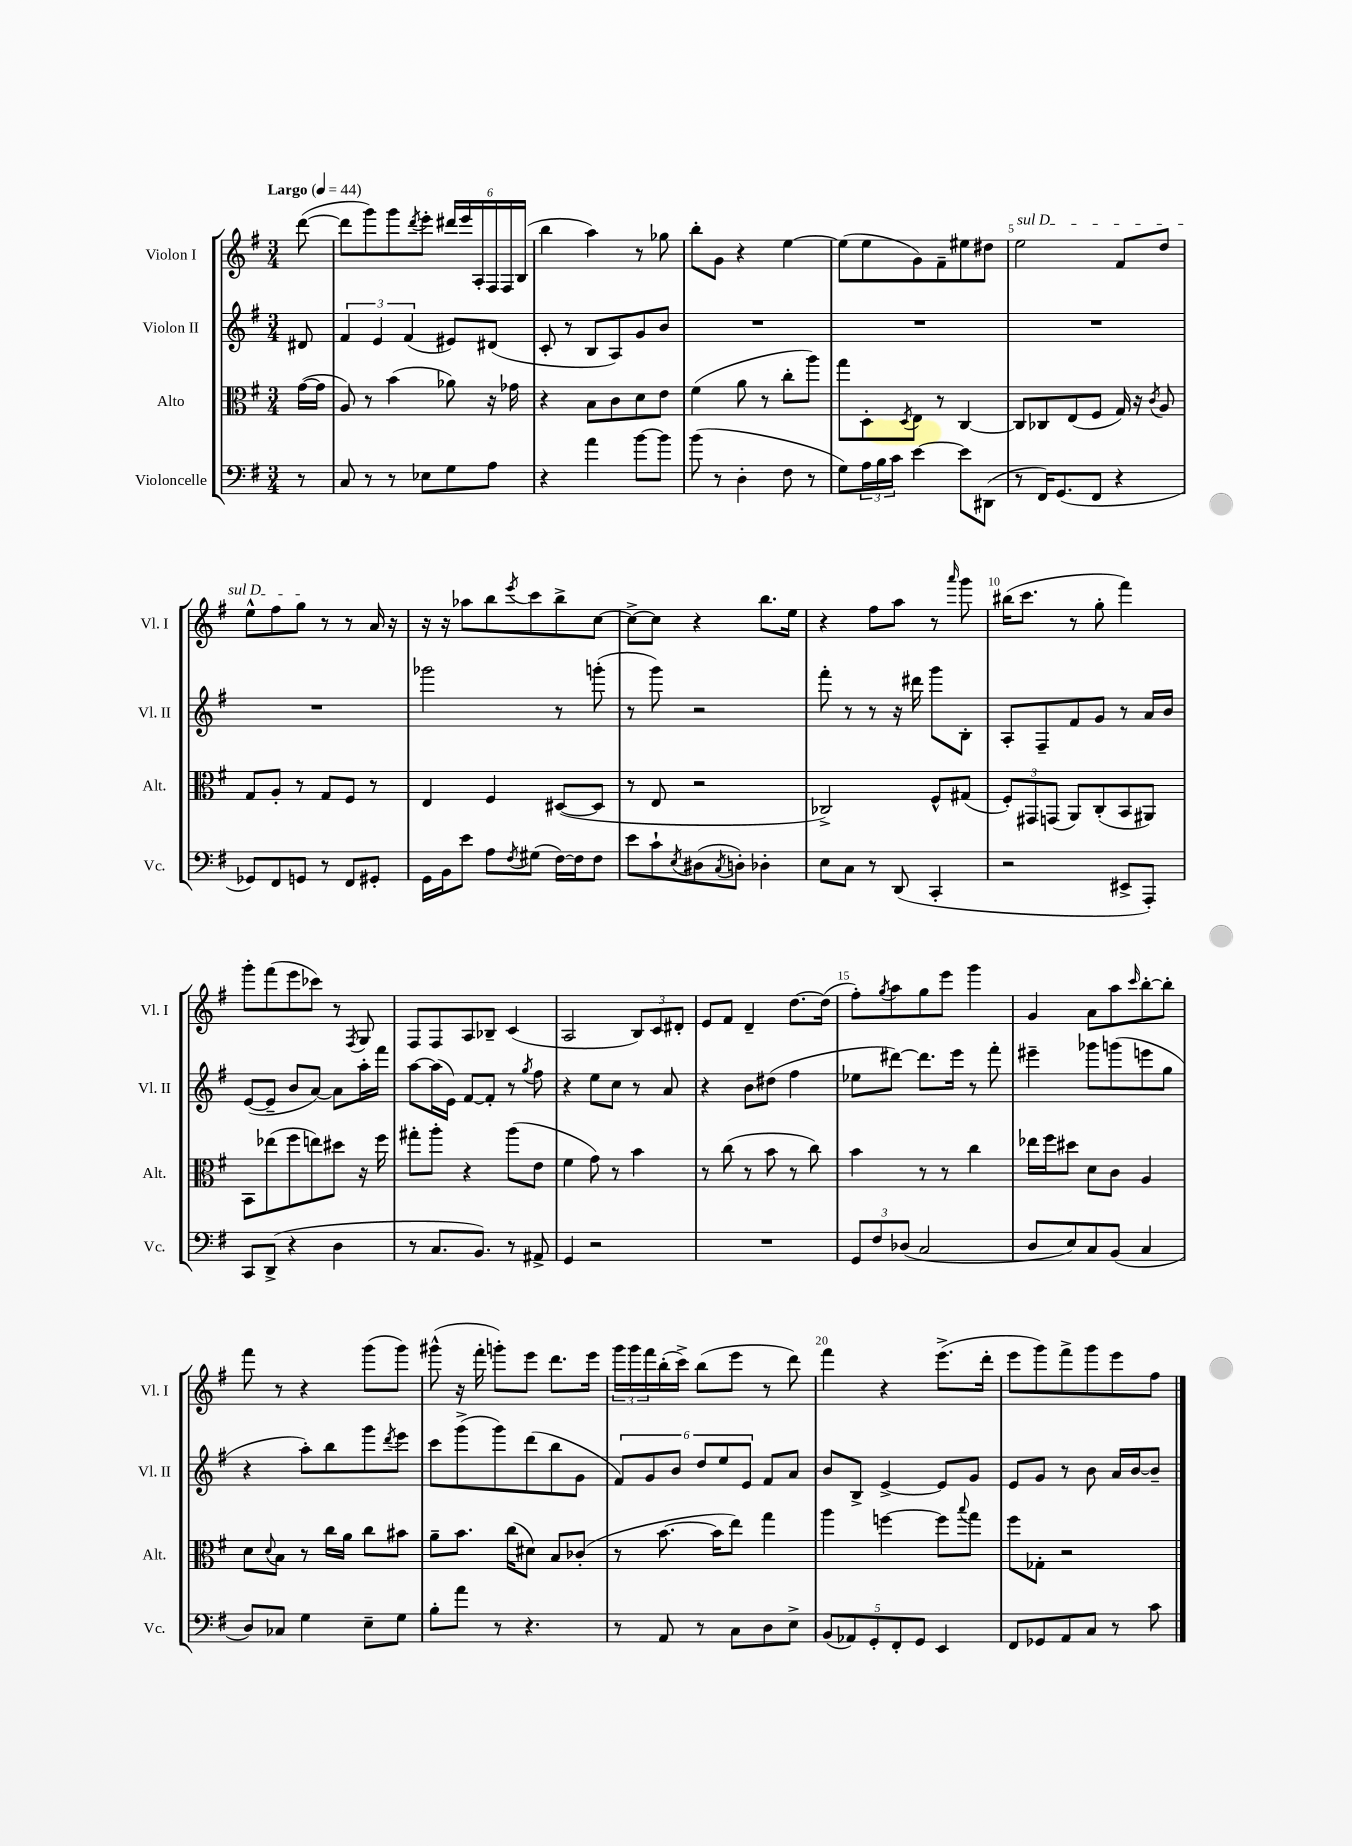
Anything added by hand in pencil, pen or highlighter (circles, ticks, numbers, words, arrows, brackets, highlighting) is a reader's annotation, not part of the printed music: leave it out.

**kern	**kern	**kern	**kern
*part4	*part3	*part2	*part1
*staff4	*staff3	*staff2	*staff1
*I"Violoncelle	*I"Alto	*I"Violon II	*I"Violon I
*I'Vc.	*I'Alt.	*I'Vl. II	*I'Vl. I
*clefF4	*clefC3	*clefG2	*clefG2
*k[f#]	*k[f#]	*k[f#]	*k[f#]
*M3/4	*M3/4	*M3/4	*M3/4
*MM44	*MM44	*MM44	*MM44
=	=	=	=
!	!	!	!LO:TX:a:B:t=Largo
8r	([16g\LL	8d#X/	([8ddd\
.	16g\JJ]	.	.
=1	=1	=1	=1
8C/	8A/)	6f#/	8ddd\L]
8r	8r	.	8ggg\)
.	.	6e/	.
8r	(4b\	.	8ggg\
.	.	(6f#/	.
.	.	.	8qddd/
8E-X\L	.	.	8eee'\J
8G\	8a-X\)	8e#X/L)	24ddd#X/LL
.	.	.	24eee/
.	.	.	24A'/
8A\J	16r	(8d#X/J	24F#/
.	.	.	24F#/
.	16g-X\	.	.
.	.	.	(24B/JJ
=2	=2	=2	=2
4r	4r	8c'/	4bb\
.	.	8r	.
4a\	8B\L	8B/L	4aa\)
.	8c\	8A/)	.
[8b\L	8d\	8g/	8r
8b\J]	8e\J	8b/J	8gg-X\
=3	=3	=3	=3
(8b\	(4f#\	2.r	8bb'\L
8r	.	.	8g\J
4D'\	8a\	.	4r
.	8r	.	.
8F#\	8cc'\L	.	[4ee\
8r	8aa\J)	.	.
=4	=4	=4	=4
8G\L)	8gg\L	2.r	(8ee\L]
24A\L	8D'\	.	8ee\
24B\	.	.	.
24c\JJ	.	.	.
.	8qD/	.	.
[4e\	8E\J	.	8g\)
.	8r	.	8f#~\
8e\L]	[4C/	.	8ee#X\
(8DD#X\J	.	.	8dd#X\J
=5	=5	=5	=5
!	!	!	!LO:TX:a:i:t=sul D
8r	8C/L]	2.r	2ee\
16FF#/KL)	8C-X/	.	.
(8.GG/	.	.	.
.	(8E/	.	.
8FF#/J	8F#/J	.	.
4r	16G/)	.	8f#/L
.	16r	.	.
.	8qc/	.	.
.	8A/	.	8dd/J
!!LO:LB:g=z
=6	=6	=6	=6
8GG-X/L)	8G/L	2.r	8ee^^\L
8FF#/	8A'/J	.	8ff#\
8GGn/J	8r	.	8gg\J
8r	8G/L	.	8r
8FF#/L	8F#/J	.	8r
8GG#X'/J	8r	.	16a/
.	.	.	16r
=7	=7	=7	=7
16GG\LL	4E/	2ggg-X\	16r
16BB\J	.	.	16r
8e\J	.	.	8aa-X\L
8A\L	4F#/	.	8bb\
8qF#/	.	.	8qeee/
(8G#X\J	.	.	8ccc\
[16F#\LL)	([8D#X/L	8r	8bb^\
16F#\J]	.	.	.
8F#\J	8D#/J]	(8gggn'\	[8cc\J
=8	=8	=8	=8
8e\L	8r	8r	8cc^\L_
8c`\	8E/	8ggg\)	8cc\J]
8qE/	.	.	.
(8D#X\	2r	2r	4r
8qC/	.	.	.
8Dn'\J)	.	.	.
4D-X'\	.	.	8.bb\L
.	.	.	16ee\Jk
=9	=9	=9	=9
8E\L	2C-X^/)	8fff#'\	4r
8C\J	.	8r	.
8r	.	8r	8ff#\L
(8DD/	.	16r	8aa\J
.	.	16ddd#X\	.
4CC'/	8F#^^/L	8ggg\L	8r
.	.	.	16qqaaa/
.	(8G#X/J	8B'\J	8ggg\
=10	=10	=10	=10
2r	12F#'/L)	8A'/L	(16bb#X\KL
.	.	.	8.ccc\J
.	12GG#X/	.	.
.	.	8F#~/	.
.	(12GGn/J	.	.
.	8AA/L)	8f#/	8r
.	(8C'/	8g/J	8gg'\
8EE#X^/L	8BB/	8r	4fff#\)
8AAA'/J)	8AA#X/J)	16a/LL	.
.	.	16b/JJ	.
!!LO:LB:g=z
=11	=11	=11	=11
8CC/L	8BB\L	([8e/L	8ggg'\L
(8DD^/J	(8ee-X\	8e~/J]	(8fff#\
4r	8ff#\	8b/L	8eee\
.	8een\)	[8a/J)	8ccc-X\J)
4D\	8dd#X\J	8a\L]	8r
.	.	.	8qF#/
.	16r	16aa'\L	8G/
.	16ff#\	16fff#\JJ	.
=12	=12	=12	=12
8r	8gg#X'\L	[8aa\L	8F#/L
8.C/L	8aa'\J	(16aa\L]	8F#/
.	.	16e\JJ)	.
.	4r	[8f#/L	8A/
8.BB/J)	.	.	.
.	.	8f#'/J]	8B-X~/J
8r	(8aa\L	8r	(4c/
.	.	8qgg/	.
8AA#X^/	8e\J	8ff#\	.
=13	=13	=13	=13
4GG/	4f#\	4r	2A/
2r	8g\)	8ee\L	.
.	8r	8cc\J	.
.	4b\	8r	12B/L)
.	.	.	12c/
.	.	8a/	.
.	.	.	12d#X'/J
=14	=14	=14	=14
2.r	8r	4r	8e/L
.	(8cc\	.	8f#/J
.	8r	8b\L	4d~/
.	8b\	(8dd#X\J	.
.	8r	4ff#\	[8.dd\L
.	8cc\)	.	.
.	.	.	(16dd\Jk]
=15	=15	=15	=15
12GG/L	4b\	8ee-X\L	8ff#'\L)
12F#/	.	.	.
.	.	.	8qgg/
.	.	[8ddd#X\J)	8aa\
(12D-X/J	.	.	.
2C/	8r	8.ddd#\L]	8gg\
.	8r	.	8eee\J
.	.	16eee\Jk	.
.	4cc\	8r	4ggg\
.	.	8fff#'\	.
=16	=16	=16	=16
8D/L	16ee-X\LL	4eee#X~\	4g/
.	16ff#\J	.	.
8E/)	8dd#X\J	.	.
8C/	8d\L	8ggg-X\L	8a\L
(8BB/J	8c\J	(8gggn\	8aa\
.	.	.	16qqccc/
4C/	4A/	8eeen\	[8bb'\
.	.	8gg\J	8bb'\J]
!!LO:LB:g=z
=17	=17	=17	=17
8D/L)	8d\L	4r	8fff#\
.	8qqd/	.	.
8C-X/J	8B\J	.	8r
4G\	8r	8aa'\L)	4r
.	16cc\LL	8bb\	.
.	16a\JJ	.	.
8E~\L	8cc\L	8ggg\	(8ggg\L
.	.	8qddd/	.
8G\J	8b#X\J	8eee\J	8ggg\J)
=18	=18	=18	=18
8B'\L	8a~\L	8ccc\L	(8ggg#X^^\
8a\J	8.b\J	(8ggg^\	16r
.	.	.	16fff#'\
8r	.	8ggg\)	8gggn'\L)
.	(16cc\KL	.	.
4.r	8d#X\J)	(8ddd\	8eee\J
.	8B/L	8bb\	8.ddd\L
.	(8c-X'/J	8g\J	.
.	.	.	16eee\Jk
=19	=19	=19	=19
8r	8r	12f#/L)	24ggg\LL
.	.	.	24ggg\
.	.	12g/	24fff#\
8AA/	[8.b\	.	(16bb'\
.	.	12b/J	.
.	.	.	16ccc^\JJ)
8r	.	12dd/L	(8bb\L
.	16b\KL]	.	.
.	.	12ee/	.
8C\L	8ee\J)	.	8eee\J
.	.	12e/J	.
8D\	4gg\	8f#/L	8r
8E^\J	.	8a/J	8ddd\)
=20	=20	=20	=20
(10BB/L	4aa\	8b/L	4fff#\
10AA-X/)	.	.	.
.	.	8B^/J	.
10GG'/	.	.	.
.	[4ffn\	[4e^/	4r
10FF#'/	.	.	.
10GG/J	.	.	.
4EE/	8ff\L]	8e/L]	(8.eee^\L
.	8qqbb/	.	.
.	8gg\J	8g/J	.
.	.	.	16ddd'\Jk
=21	=21	=21	=21
8FF#/L	8ff#\L	8e/L	8eee\L
8GG-X/	8G-X'\J	8g/J	8ggg\)
8AA/	2r	8r	8fff#^\
8C/J	.	8b\	8ggg\
8r	.	16a/LL	8eee\
.	.	[16b/J	.
8c\	.	8b~/J]	8ff#\J
==	==	==	==
*-	*-	*-	*-
